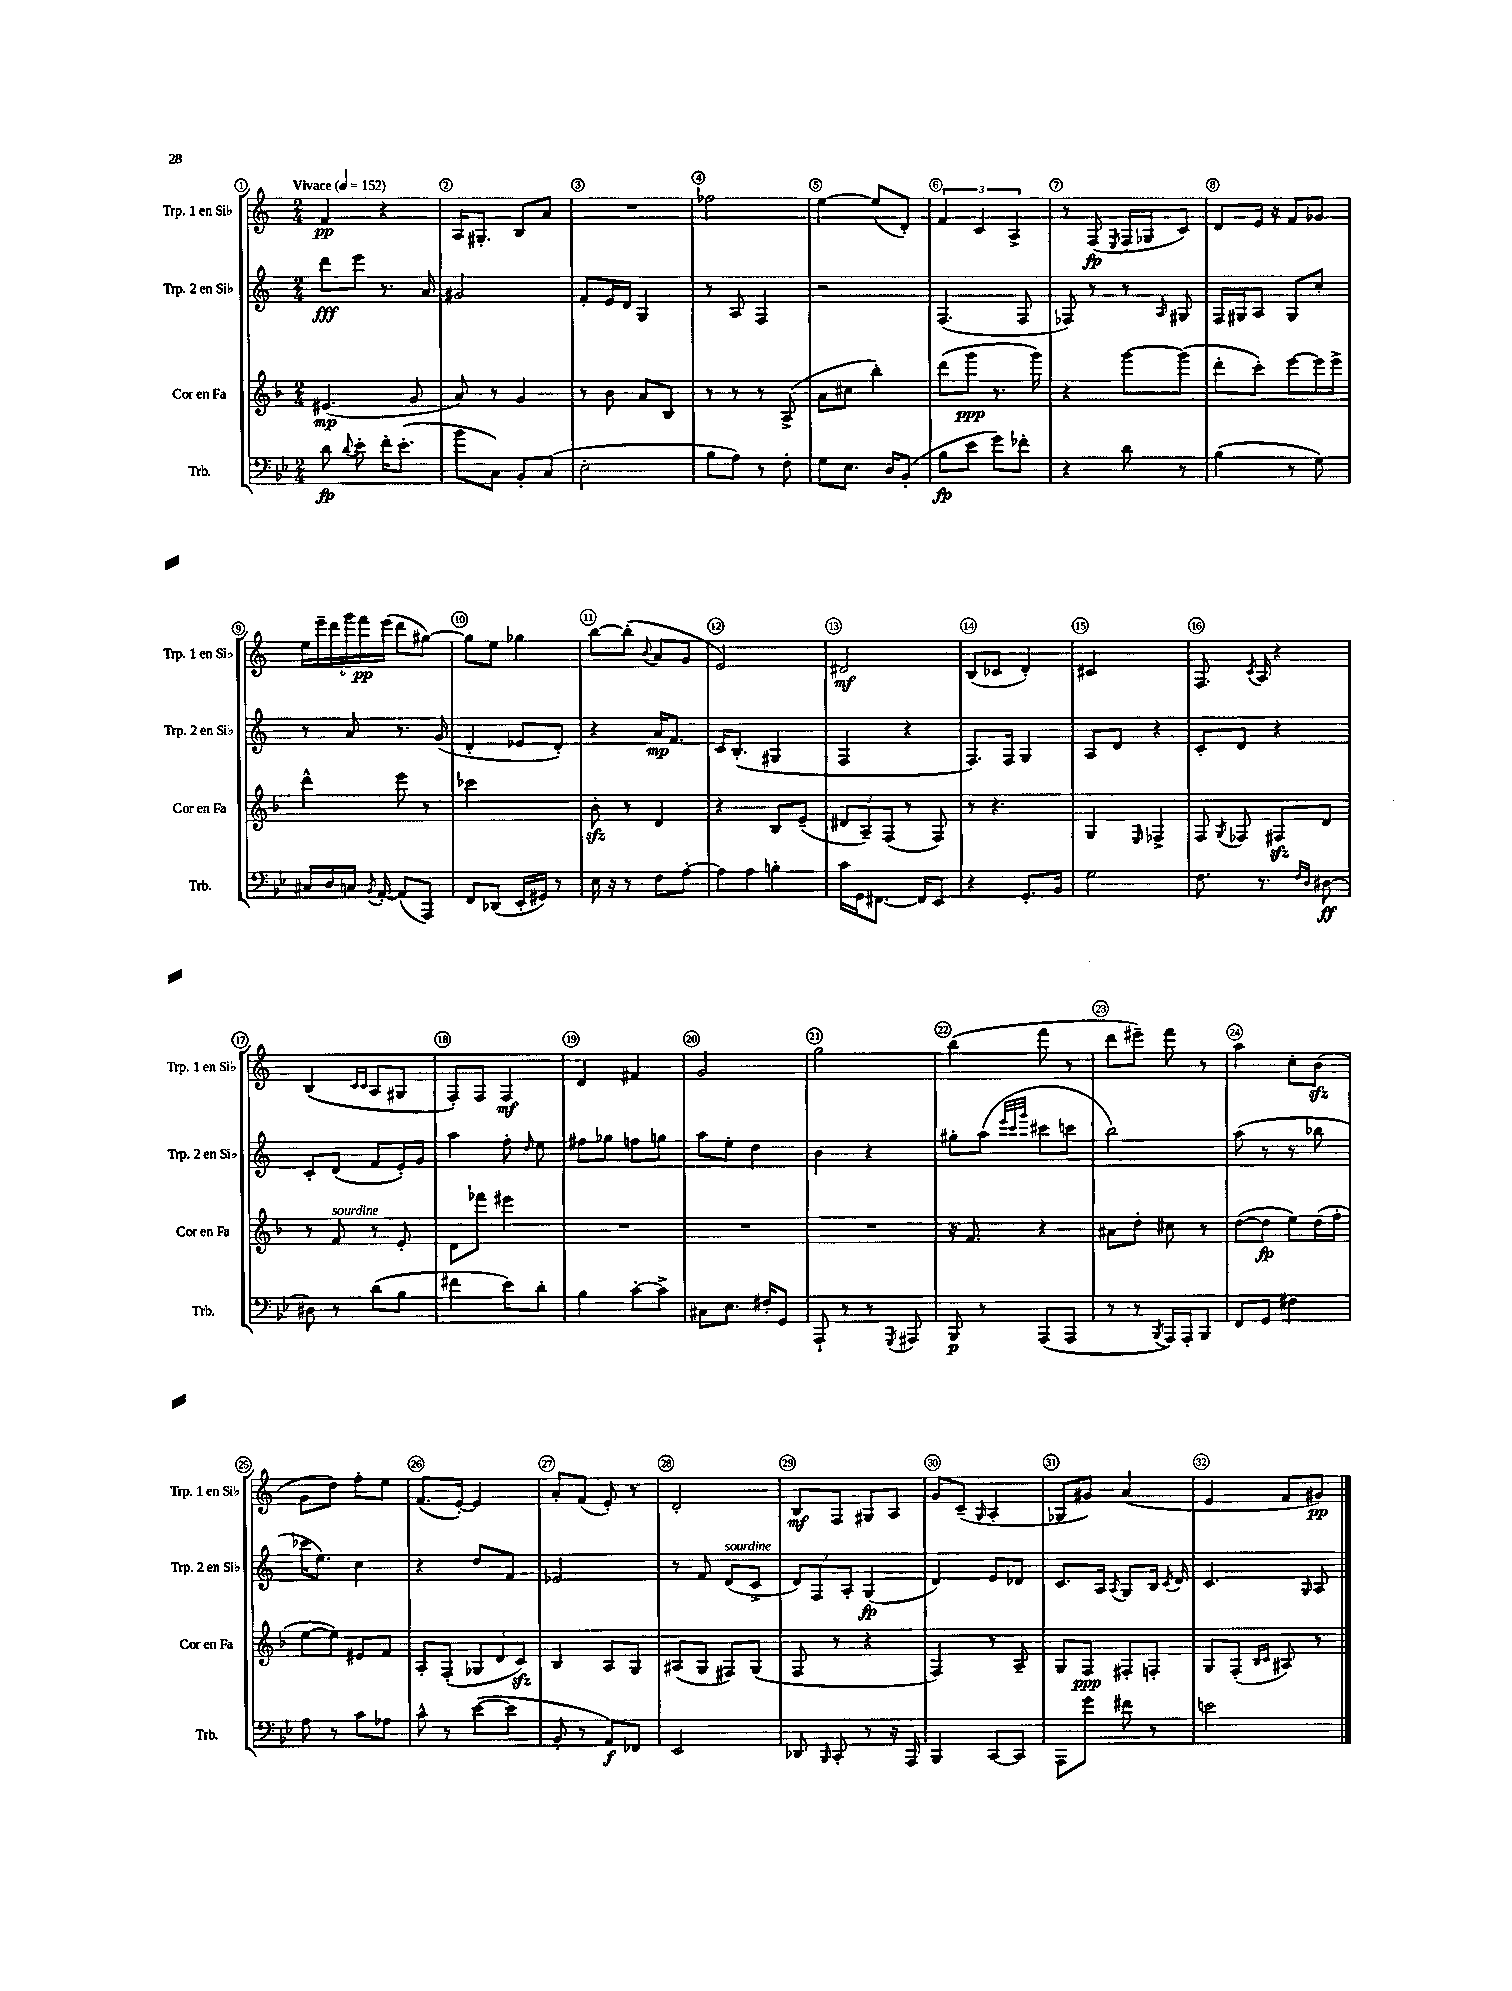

**kern	**kern	**kern	**kern
*staff4	*staff3	*staff2	*staff1
*clefF4	*clefG2	*clefG2	*clefG2
*k[b-e-]	*k[b-]	*k[]	*k[]
*M2/4	*M2/4	*M2/4	*M2/4
*MM152	*MM152	*MM152	*MM152
8d	(4.e#	8ddd	4f
8qqd	.	.	.
8e-'	.	8eee	.
16f'	.	8.r	4r
(8.e-'	.	.	.
.	8g	.	.
.	.	16a	.
=	=	=	=
8b-	8a)	2g#	16A
.	.	.	8.G#'
8C)	8r	.	.
8BB-'	4g	.	8B
(8C	.	.	8a
=	=	=	=
2E-'	8r	8f'	2r
.	8b-	16e	.
.	.	16d	.
.	8a	4G	.
.	8B-	.	.
=	=	=	=
8B-	8r	8r	2ff-
8A)	8r	8A	.
8r	8r	4F	.
8F'	(8A^	.	.
=	=	=	=
8G	8a	2r	[4ee
8.E-	8cc#	.	.
.	4bb-')	.	(8ee]
16D	.	.	.
(8BB-'	.	.	8d')
=	=	=	=
8B-	(8ddd	(4.F	6f
8e-	8ggg	.	.
.	.	.	6c
8g)	8.r	.	.
.	.	.	6A^
8f-'	.	8F	.
.	16ggg)	.	.
=	=	=	=
4r	4r	8F-)	8r
.	.	8r	(8F
.	.	.	8qE
8d	[8ggg	8r	16F
.	.	.	16G-
.	.	16qqA	.
8r	(8ggg]	8G#	8c)
=	=	=	=
(4B-	8ddd'	16F	8d
.	.	16G#	.
.	8ccc')	8A	16e
.	.	.	16r
8r	[8eee	8G#	8f
8G)	16eee]	8cc'	8g-
.	16eee^	.	.
=	=	=	=
16C#	4ddd^^	8r	24ee
.	.	.	24eee~
16D	.	.	.
.	.	.	24ddd
16C	.	8a	24ggg
.	.	.	24fff
8qBB-	.	.	.
[16AA'	.	.	.
.	.	.	(24eee
(8AA]	8eee	8.r	8ddd
8AAA)	8r	.	[8gg#)
.	.	(16g	.
=	=	=	=
8FF	2ccc-	4d'	8gg#]
(8DD-	.	.	8ee
16EE-'	.	8e-	4gg-
16GG#)	.	.	.
8r	.	8d')	.
=	=	=	=
16E-	8b-'	4r	[8bb
16r	.	.	.
8r	8r	.	(8bb']
.	.	.	8qqb
8F	4d	16a	8a
.	.	8.f	.
[8A'	.	.	8g
=	=	=	=
8A]	4r	16c	2e)
.	.	(8.B'	.
8A	.	.	.
4B'	8B-	4G#	.
.	(8e~	.	.
=	=	=	=
16c	12d#	4F	2d#
16GG	.	.	.
.	12A~)	.	.
[8.FF#	.	.	.
.	(12F	.	.
.	8r	4r	.
16FF#]	.	.	.
8EE-	8F)	.	.
=	=	=	=
4r	8r	8.F)	(8B
.	4.r	.	8c-
.	.	16F	.
8.GG'	.	4G	4d')
16BB-	.	.	.
=	=	=	=
2G	4G	8A	2c#
.	.	8d	.
.	16qqE	.	.
.	4F-^	4r	.
=	=	=	=
8.F	8F	8c'	8.F
.	8qG	.	.
.	8F-	8d	.
.	.	.	8qc
8.r	.	.	16A
.	8F#	4r	4r
16qqF	.	.	.
16qqD	.	.	.
[8D#	8d	.	.
=	=	=	=
8D#]	8r	8c'	(4B
8r	8f	(8d	.
.	.	.	16qqc
.	.	.	16qqc
(8d	8r	8f	8A
8B-	8e'	16e')	8G#
.	.	16g	.
=	=	=	=
4f#	8d	4aa	8F')
.	8fff-	.	8F
8e-)	4eee#	8ff'	4F
.	.	16qqdd	.
8d'	.	8ee	.
=	=	=	=
4B-	2r	8ff#	4d
.	.	8gg-	.
[8c'	.	8ff	4f#
8c^]	.	8gg	.
=	=	=	=
8C#	2r	8aa	2g
8.E-	.	8ee'	.
.	.	4dd	.
16F#'	.	.	.
8GG	.	.	.
=	=	=	=
8AAA`	2r	4b	2gg
8r	.	.	.
8r	.	4r	.
8qGGG	.	.	.
8AAA#	.	.	.
=	=	=	=
8BBB-	16r	8gg#'	(4bb
.	8.f	.	.
8r	.	(8aa	.
.	.	32qqeee	.
.	.	32qqccc	.
.	.	32qqggg	.
(8AAA	4r	8ccc#	8fff
8AAA	.	8ccc	8r
=	=	=	=
8r	8a#	2bb)	8ddd
8r	8dd'	.	8eee#~)
8qBBB-	.	.	.
16AAA)	8cc#	.	8fff
16AAA'	.	.	.
8BBB-	8r	.	8r
=	=	=	=
8FF	([8dd	(8aa	4aa
8GG	8dd]	8r	.
4F#	8ee)	8r	8cc'
.	(16dd	8bb-	(8b
.	16ff'	.	.
=	=	=	=
8A	[8ee	16ccc-	8g
.	.	8.ee)	.
8r	8ee])	.	8dd)
8c	8e#	4cc	8ff'
8A-	8f	.	8ee
=	=	=	=
8c^^	8A'	4r	(8.f
8r	(8F'	.	.
.	.	.	[16e')
([8e-	12G-	8dd	4e]
.	12d	.	.
8e-]	.	8f	.
.	12c)	.	.
=	=	=	=
8BB-'	4B-	2e-	8a'
8r	.	.	(8f
8AA)	8A	.	8e')
8FF-	8G	.	8r
=	=	=	=
2EE-	(8A#	8r	2d'
.	8G	8f	.
.	8F#)	(8d	.
.	(8G	8c^	.
=	=	=	=
8DD-	8F	12d)	8B
.	.	12F	.
16qqBBB-	.	.	.
8CC'	8r	.	8F
.	.	12A'	.
8r	4r	(4G	8G#
16r	.	.	8A
16AAA	.	.	.
=	=	=	=
4BBB-	4F)	4d)	8g
.	.	.	(8c~
.	.	.	16qqG
[8CC	8r	8e	4A'
8CC]	8A~	8d-	.
=	=	=	=
8AAA	8G	8.c	8G-
8g	8F	.	8g#)
.	.	16A	.
.	.	8qA	.
8f#	8F#'	8G	(4a
8r	8F'	16B	.
.	.	8qc	.
.	.	16d	.
=	=	=	=
2e	8G	4.c	4e
.	(8F'	.	.
.	16qqB-	.	.
.	16qqc	.	.
.	8A#)	.	8f
.	.	16qqG	.
.	8r	8A	8g#)
==	==	==	==
*-	*-	*-	*-
